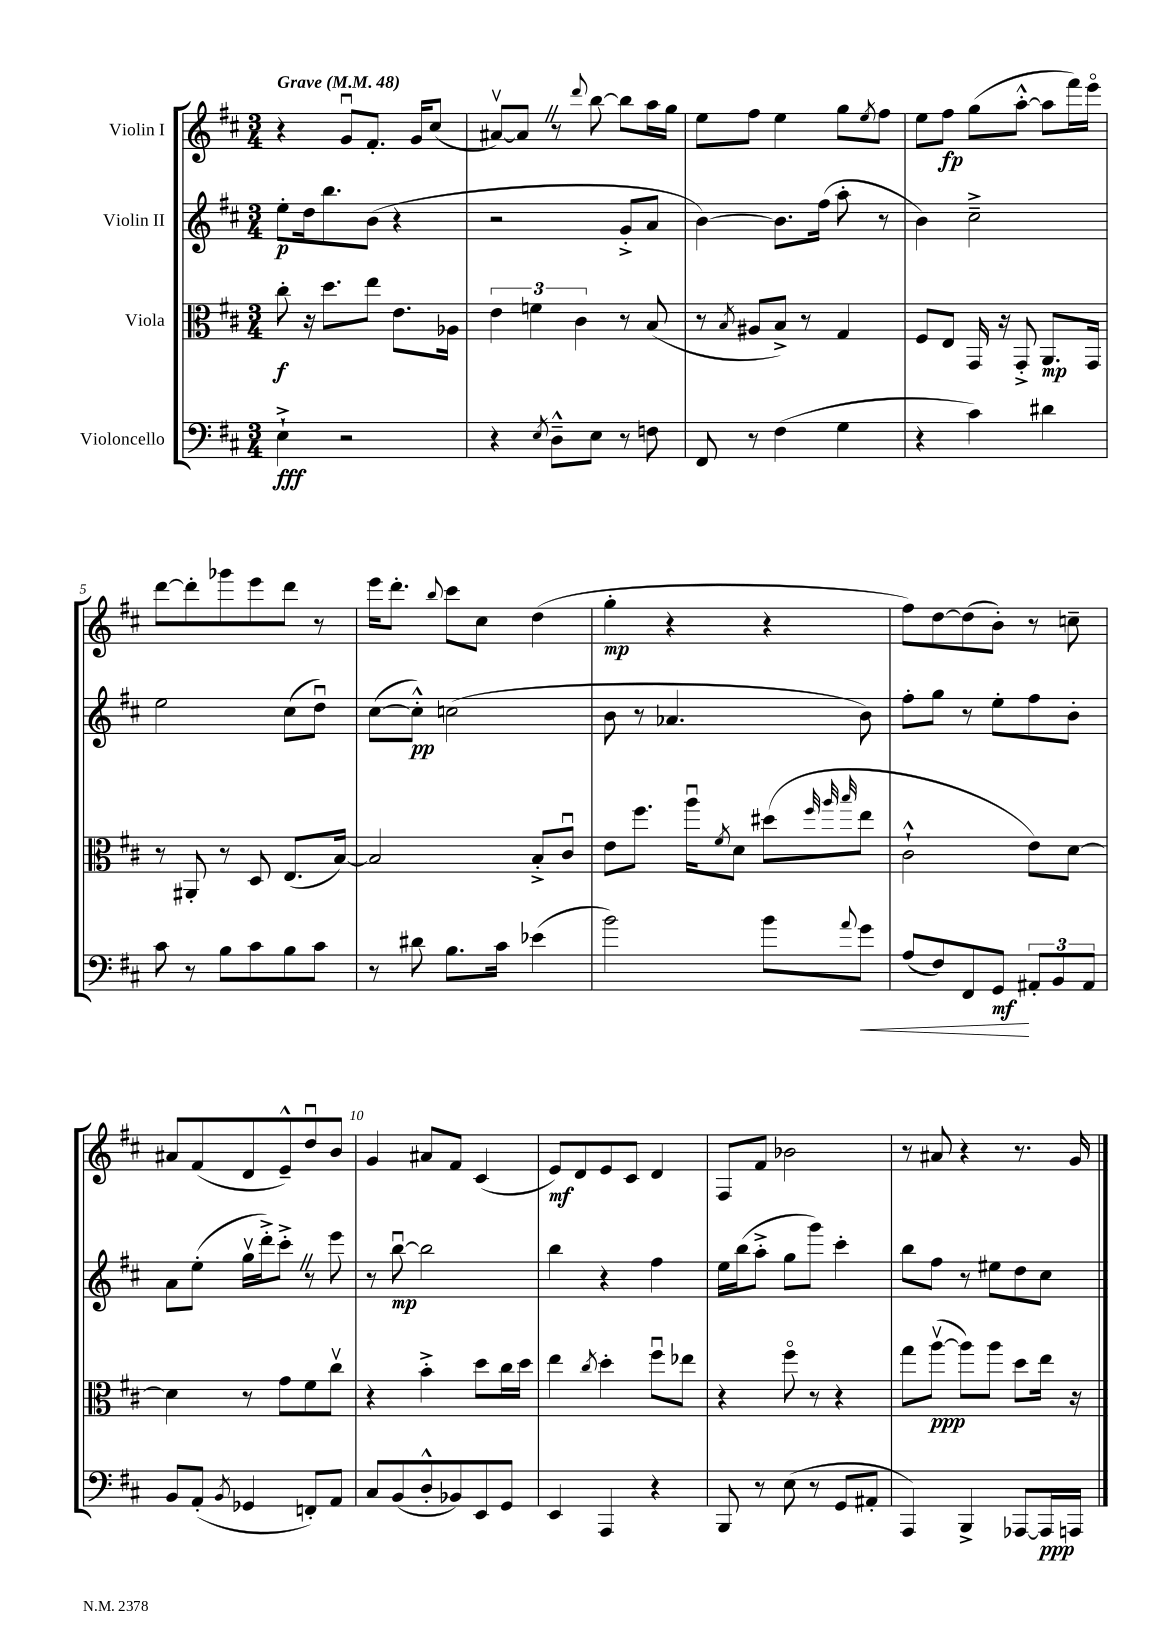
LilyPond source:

<<
\new StaffGroup <<
\new Staff = "s0" \with { instrumentName = "Violin I" } {
    \clef treble \key d \major \numericTimeSignature \time 3/4 \tempo "Grave" 4 = 48
    r4 g'8\downbow fis'8.-. g'16 cis''8( |
    ais'8~\upbow) ais'8 \once \override BreathingSign.text = \markup { \musicglyph "scripts.caesura.straight" } \breathe r8 \appoggiatura { d'''8 } b''8~ b''8 a''16 g''16 |
    e''8 fis''8 e''4 g''8 \acciaccatura { e''8 } fis''8 |
    e''8 fis''8\fp g''8( a''8~-.-^ a''8 fis'''16) e'''16\flageolet |
    d'''8~ d'''8-. ges'''8 e'''8 d'''8 r8 |
    e'''16 d'''8.-. \appoggiatura { b''8 } cis'''8 cis''8 d''4( |
    g''4-.\mp r4 r4 |
    fis''8) d''8~ d''8( b'8-.) r8 c''8-- |
    ais'8 fis'8( d'8 e'8---^) d''8\downbow b'8 |
    g'4 ais'8 fis'8 cis'4( |
    e'8\mf) d'8 e'8 cis'8 d'4 |
    fis8 fis'8 bes'2 |
    r8 ais'8 r4 r8. g'16 \bar "|." |
}
\new Staff = "s1" \with { instrumentName = "Violin II" } {
    \clef treble \key d \major \numericTimeSignature \time 3/4
    e''8-.\p d''16 b''8. b'8( r4 |
    r2 g'8-.-> a'8 |
    b'4~) b'8. fis''16( a''8-. r8 |
    b'4) cis''2---> |
    e''2 cis''8( d''8\downbow) |
    cis''8~( cis''8-.-^\pp) c''2( |
    b'8 r8 aes'4. b'8) |
    fis''8-. g''8 r8 e''8-. fis''8 b'8-. |
    a'8 e''8-.( g''16\upbow d'''16-.->) cis'''8-.-> \once \override BreathingSign.text = \markup { \musicglyph "scripts.caesura.straight" } \breathe r8 e'''8 |
    r8 b''8~\downbow\mp b''2 |
    b''4 r4 fis''4 |
    e''16 b''16( a''8-.-> g''8 g'''8) cis'''4-. |
    b''8 fis''8 r8 eis''8 d''8 cis''8 \bar "|." |
}
\new Staff = "s2" \with { instrumentName = "Viola" } {
    \clef alto \key d \major \numericTimeSignature \time 3/4
    cis''8-.\f r16 d''8. e''8 e'8. aes16 |
    \tuplet 3/2 { e'4 f'4 cis'4 } r8 b8( |
    r8 \acciaccatura { b8 } ais8 b8->) r8 g4 |
    fis8 e8 g,16 r16 g,8-.-> a,8.\mp g,16 |
    r8 ais,8-. r8 d8 e8.( b16~) |
    b2 b8-.-> cis'8\downbow |
    e'8 fis''8. a''16\downbow \acciaccatura { fis'8 } d'8 dis''8( \grace { fis''32 a''32 b''32 } e''8 |
    cis'2-!-^ e'8) d'8~ |
    d'4 r8 g'8 fis'8 cis''8\upbow |
    r4 b'4-.-> d''8 cis''16 d''16 |
    e''4 \acciaccatura { cis''8 } d''4-. fis''8\downbow ees''8 |
    r4 fis''8\flageolet r8 r4 |
    g''8 a''8~\upbow\ppp( a''8) a''8 d''8 e''16 r16 \bar "|." |
}
\new Staff = "s3" \with { instrumentName = "Violoncello" } {
    \clef bass \key d \major \numericTimeSignature \time 3/4
    e4-!->\fff r2 |
    r4 \acciaccatura { e8 } d8---^ e8 r8 f8 |
    fis,8 r8 fis4( g4 |
    r4 cis'4) dis'4 |
    cis'8 r8 b8 cis'8 b8 cis'8 |
    r8 dis'8 b8. cis'16 ees'4( |
    b'2) b'8 \appoggiatura { a'8 } g'8\< |
    a8( fis8) fis,8 g,8\mf\! \tuplet 3/2 { ais,8-. b,8 ais,8 } |
    b,8 a,8-.( \acciaccatura { b,8 } ges,4 f,8-.) a,8 |
    cis8 b,8( d8-.-^ bes,8) e,8 g,8 |
    e,4 a,,4 r4 |
    b,,8 r8 e8( r8 g,8 ais,8-. |
    a,,4) b,,4-> aes,,8~ aes,,16\ppp a,,16 \bar "|." |
}
>>
>>
\layout { \context { \Score \override BarNumber.break-visibility = ##(#f #t #t) barNumberVisibility = #(every-nth-bar-number-visible 5) } }
